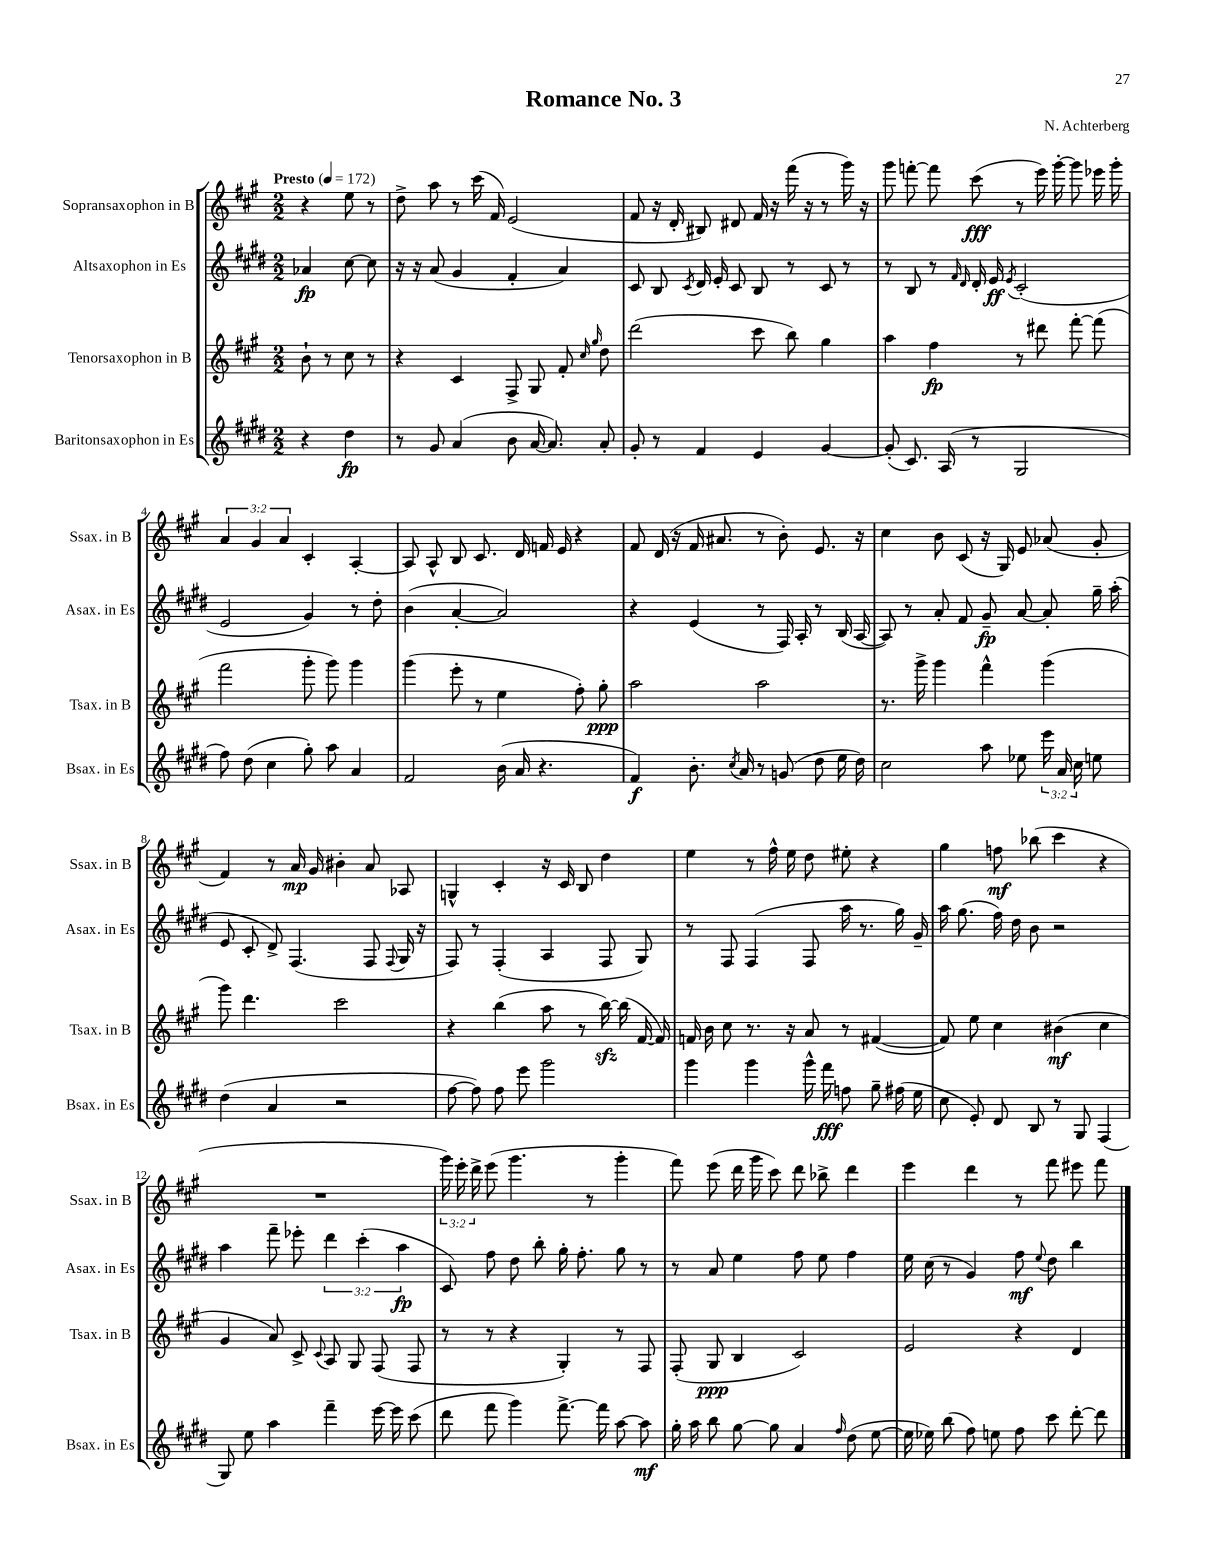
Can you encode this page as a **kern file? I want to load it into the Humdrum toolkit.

**kern	**dynam	**kern	**dynam	**kern	**dynam	**kern	**dynam
*part4	*part4	*part3	*part3	*part2	*part2	*part1	*part1
*staff4	*staff4	*staff3	*staff3	*staff2	*staff2	*staff1	*staff1
*I"Baritonsaxophon in Es	*	*I"Tenorsaxophon in B	*	*I"Altsaxophon in Es	*	*I"Sopransaxophon in B	*
*I'Bsax. in Es	*	*I'Tsax. in B	*	*I'Asax. in Es	*	*I'Ssax. in B	*
*clefG2	*	*clefG2	*	*clefG2	*	*clefG2	*
*k[f#c#g#d#]	*	*k[f#c#g#]	*	*k[f#c#g#d#]	*	*k[f#c#g#]	*
*M2/2	*	*M2/2	*	*M2/2	*	*M2/2	*
*MM172	*	*MM172	*	*MM172	*	*MM172	*
=	=	=	=	=	=	=	=
!	!	!	!	!	!	!LO:TX:a:B:t=Presto	!
4r	.	8b`\	.	4a-X/	fp	4r	.
.	.	8r	.	.	.	.	.
4dd#\	fp	8cc#\	.	[8cc#\	.	8ee\	.
.	.	8r	.	8cc#\]	.	8r	.
=1	=1	=1	=1	=1	=1	=1	=1
8r	.	4r	.	16r	.	8dd^\	.
.	.	.	.	16r	.	.	.
8g#/	.	.	.	(8a/	.	8aa\	.
(4a/	.	4c#/	.	4g#/	.	8r	.
.	.	.	.	.	.	(16ccc#\	.
.	.	.	.	.	.	16f#/)	.
8b\	.	8F#^/	.	4f#'/	.	(2e/	.
[16a/	.	8G#/	.	.	.	.	.
8.a/])	.	.	.	.	.	.	.
.	.	8f#'/	.	4a/)	.	.	.
.	.	16qqcc#/	.	.	.	.	.
.	.	16qqgg#/	.	.	.	.	.
8a'/	.	8dd\	.	.	.	.	.
=2	=2	=2	=2	=2	=2	=2	=2
8g#'/	.	(2ddd\	.	8c#/	.	8f#/	.
8r	.	.	.	8B/	.	16r	.
.	.	.	.	.	.	16d'/	.
.	.	.	.	8qc#/	.	.	.
4f#/	.	.	.	16d#/	.	8B#X/)	.
.	.	.	.	16e'/	.	.	.
.	.	.	.	8c#/	.	8d#X/	.
4e/	.	8ccc#\	.	8B/	.	16f#/	.
.	.	.	.	.	.	16r	.
.	.	8bb\)	.	8r	.	(16fff#\	.
.	.	.	.	.	.	16r	.
[4g#/	.	4gg#\	.	8c#/	.	8r	.
.	.	.	.	8r	.	16ggg#\)	.
.	.	.	.	.	.	16r	.
=3	=3	=3	=3	=3	=3	=3	=3
(8g#'/]	.	4aa\	.	8r	.	8ggg#\	.
8.c#/)	.	.	.	8B/	.	[8fffn'\	.
.	.	4ff#\	fp	8r	.	8fff\]	.
(16A/	.	.	.	.	.	.	.
.	.	.	.	16qqf#/	.	.	.
.	.	.	.	16qqd#/	.	.	.
8r	.	.	.	16d#'/	.	(8ccc#\	fff
.	.	.	.	16e/	ff	.	.
.	.	.	.	8qe/	.	.	.
2G#/	.	8r	.	(2c#'/	.	8r	.
.	.	8ddd#X\	.	.	.	16eee\)	.
.	.	.	.	.	.	[16ggg#'\	.
.	.	[8fff#'\	.	.	.	8ggg#\]	.
.	.	(8fff#\]	.	.	.	16eee-X\	.
.	.	.	.	.	.	16ggg#'\	.
!!LO:LB:g=z
=4	=4	=4	=4	=4	=4	=4	=4
8ff#\)	.	2fff#\	.	2e/	.	6a/	.
(8dd#\	.	.	.	.	.	.	.
.	.	.	.	.	.	6g#/	.
4cc#\	.	.	.	.	.	.	.
.	.	.	.	.	.	6a/	.
8gg#'\)	.	8ggg#'\	.	4g#/)	.	4c#'/	.
8aa\	.	8ggg#\)	.	.	.	.	.
4a/	.	4ggg#\	.	8r	.	[4A'/	.
.	.	.	.	8dd#'\	.	.	.
=5	=5	=5	=5	=5	=5	=5	=5
2f#/	.	(4ggg#\	.	(4b\	.	8A/]	.
.	.	.	.	.	.	8A^^/	.
.	.	8eee'\	.	[4a'/	.	8B/	.
.	.	8r	.	.	.	8.c#/	.
(16b\	.	4ee\	.	2a/])	.	.	.
16a/	.	.	.	.	.	16d/	.
4.r	.	.	.	.	.	16fn/	.
.	.	.	.	.	.	16e/	.
.	.	8ff#'\)	.	.	.	4r	.
.	.	8gg#'\	ppp	.	.	.	.
=6	=6	=6	=6	=6	=6	=6	=6
4f#/)	f	2aa\	.	4r	.	8f#/	.
.	.	.	.	.	.	(16d/	.
.	.	.	.	.	.	16r	.
8.b'\	.	.	.	(4e/	.	16f#/	.
.	.	.	.	.	.	8.a#X/	.
8qcc#/	.	.	.	.	.	.	.
16a/	.	.	.	.	.	.	.
8r	.	2aa\	.	8r	.	8r	.
(8gn/	.	.	.	16F#/)	.	8b'\)	.
.	.	.	.	16A'/	.	.	.
8dd#\	.	.	.	8r	.	8.e/	.
16ee\	.	.	.	(16B/	.	.	.
16dd#\)	.	.	.	[16A/	.	16r	.
=7	=7	=7	=7	=7	=7	=7	=7
2cc#\	.	8.r	.	8A/])	.	4cc#\	.
.	.	.	.	8r	.	.	.
.	.	16ggg#^\	.	.	.	.	.
.	.	4ggg#\	.	8a'/	.	8b\	.
.	.	.	.	8f#/	.	(8c#/	.
8aa\	.	4fff#^^\	.	8g#~/	fp	16r	.
.	.	.	.	.	.	16G#/)	.
8ee-X\	.	.	.	[8a/	.	8e/	.
24eee\	.	(4ggg#\	.	8a'/]	.	(8a-X/	.
24a/	.	.	.	.	.	.	.
24cc#\	.	.	.	.	.	.	.
8een\	.	.	.	16gg#~\	.	8g#'/	.
.	.	.	.	(16aa'\	.	.	.
!!LO:LB:g=z
=8	=8	=8	=8	=8	=8	=8	=8
(4dd#\	.	8ggg#\)	.	8e/	.	4f#/)	.
.	.	4.ddd\	.	8c#'/	.	.	.
4a/	.	.	.	8d#^/)	.	8r	.
.	.	.	.	(4.F#/	.	16a/	mp
.	.	.	.	.	.	16g#/	.
2r	.	2ccc#\	.	.	.	4b#X'\	.
.	.	.	.	8F#/	.	8a/	.
.	.	.	.	8qqF#/	.	.	.
.	.	.	.	16G#/	.	8A-X/	.
.	.	.	.	16r	.	.	.
=9	=9	=9	=9	=9	=9	=9	=9
[8ff#\	.	4r	.	8F#/)	.	4Gn^^/	.
8ff#\])	.	.	.	8r	.	.	.
8ff#\	.	(4bb\	.	(4F#'/	.	4c#'/	.
8eee\	.	.	.	.	.	.	.
2ggg#\	.	8aa\	.	4A/	.	16r	.
.	.	.	.	.	.	16c#/	.
.	.	8r	.	.	.	8B/	.
.	.	[16bbzz\)	.	8F#/	.	4dd\	.
.	.	(16bb\]	.	.	.	.	.
.	.	[16f#/	.	8G#/)	.	.	.
.	.	16f#/])	.	.	.	.	.
=10	=10	=10	=10	=10	=10	=10	=10
4ggg#\	.	16fn/	.	8r	.	4ee\	.
.	.	16b\	.	.	.	.	.
.	.	8cc#\	.	8F#/	.	.	.
4ggg#\	.	8.r	.	(4F#/	.	8r	.
.	.	.	.	.	.	16ff#^^\	.
.	.	16r	.	.	.	16ee\	.
16ggg#^^\	.	8a/	.	8F#/	.	8dd\	.
16fff#\	fff	.	.	.	.	.	.
8ffn\	.	8r	.	16aa\	.	8ee#X'\	.
.	.	.	.	8.r	.	.	.
8gg#~\	.	([4f#X/	.	.	.	4r	.
(16ff#X\	.	.	.	16gg#\)	.	.	.
16ee\	.	.	.	16g#~/	.	.	.
=11	=11	=11	=11	=11	=11	=11	=11
8cc#\	.	8f#/])	.	16aa\	.	4gg#\	.
.	.	.	.	(8.gg#\	.	.	.
8e'/)	.	8ee\	.	.	.	.	.
8d#/	.	4cc#\	.	16ff#\)	.	8ffn\	mf
.	.	.	.	16dd#\	.	.	.
8B/	.	.	.	8b\	.	(8bb-X\	.
8r	.	(4b#X\	mf	2r	.	4ccc#\	.
8G#/	.	.	.	.	.	.	.
(4F#/	.	4cc#\	.	.	.	4r	.
!!LO:LB:g=z
=12	=12	=12	=12	=12	=12	=12	=12
8G#/)	.	4g#/	.	4aa\	.	1r	.
8ee\	.	.	.	.	.	.	.
4aa\	.	8a/)	.	8fff#~\	.	.	.
.	.	8c#^/	.	8eee-X'\	.	.	.
.	.	8qqc#/	.	.	.	.	.
4fff#~\	.	8A/	.	6ddd#\	.	.	.
.	.	8G#/	.	.	.	.	.
.	.	.	.	(6ccc#'\	.	.	.
[16eee\	.	(8F#/	.	.	.	.	.
16eee\]	.	.	.	.	.	.	.
.	.	.	.	6aa\	fp	.	.
(8ccc#\	.	8F#/	.	.	.	.	.
=13	=13	=13	=13	=13	=13	=13	=13
8ddd#\	.	8r	.	8c#/)	.	24ggg#\)	.
.	.	.	.	.	.	24eee'\	.
.	.	.	.	.	.	24ddd^\	.
8fff#\	.	8r	.	8ff#\	.	(8eee\	.
4ggg#\)	.	4r	.	8dd#\	.	4.ggg#\	.
.	.	.	.	8bb'\	.	.	.
[8.fff#^\	.	4G#'/)	.	16gg#'\	.	.	.
.	.	.	.	8.ff#'\	.	.	.
.	.	.	.	.	.	8r	.
16fff#\]	.	.	.	.	.	.	.
[8aa\	.	8r	.	8gg#\	.	4ggg#'\	.
8aa\]	mf	8F#/	.	8r	.	.	.
=14	=14	=14	=14	=14	=14	=14	=14
16gg#'\	.	(8F#'/	.	8r	.	8fff#\)	.
16aa\	.	.	.	.	.	.	.
8bb\	.	8G#/	ppp	8a/	.	(8eee\	.
[8gg#\	.	4B/	.	4ee\	.	16ddd\	.
.	.	.	.	.	.	16ggg#\	.
8gg#\]	.	.	.	.	.	8ccc#\)	.
4a/	.	2c#/)	.	8ff#\	.	8ddd\	.
.	.	.	.	8ee\	.	8bb-X^\	.
16qqff#/	.	.	.	.	.	.	.
(8dd#\	.	.	.	4ff#\	.	4ddd\	.
[8ee\	.	.	.	.	.	.	.
=15	=15	=15	=15	=15	=15	=15	=15
16ee\]	.	2e/	.	16ee\	.	4eee\	.
16ee-X\)	.	.	.	(16cc#\	.	.	.
(8bb\	.	.	.	8r	.	.	.
8ff#\)	.	.	.	4g#/)	.	4ddd\	.
8een\	.	.	.	.	.	.	.
8ff#\	.	4r	.	8ff#\	mf	8r	.
.	.	.	.	8qqee/	.	.	.
8ccc#\	.	.	.	8dd#\	.	8fff#\	.
[8ddd#'\	.	4d/	.	4bb\	.	8eee#X\	.
8ddd#\]	.	.	.	.	.	8fff#\	.
==	==	==	==	==	==	==	==
*-	*-	*-	*-	*-	*-	*-	*-
